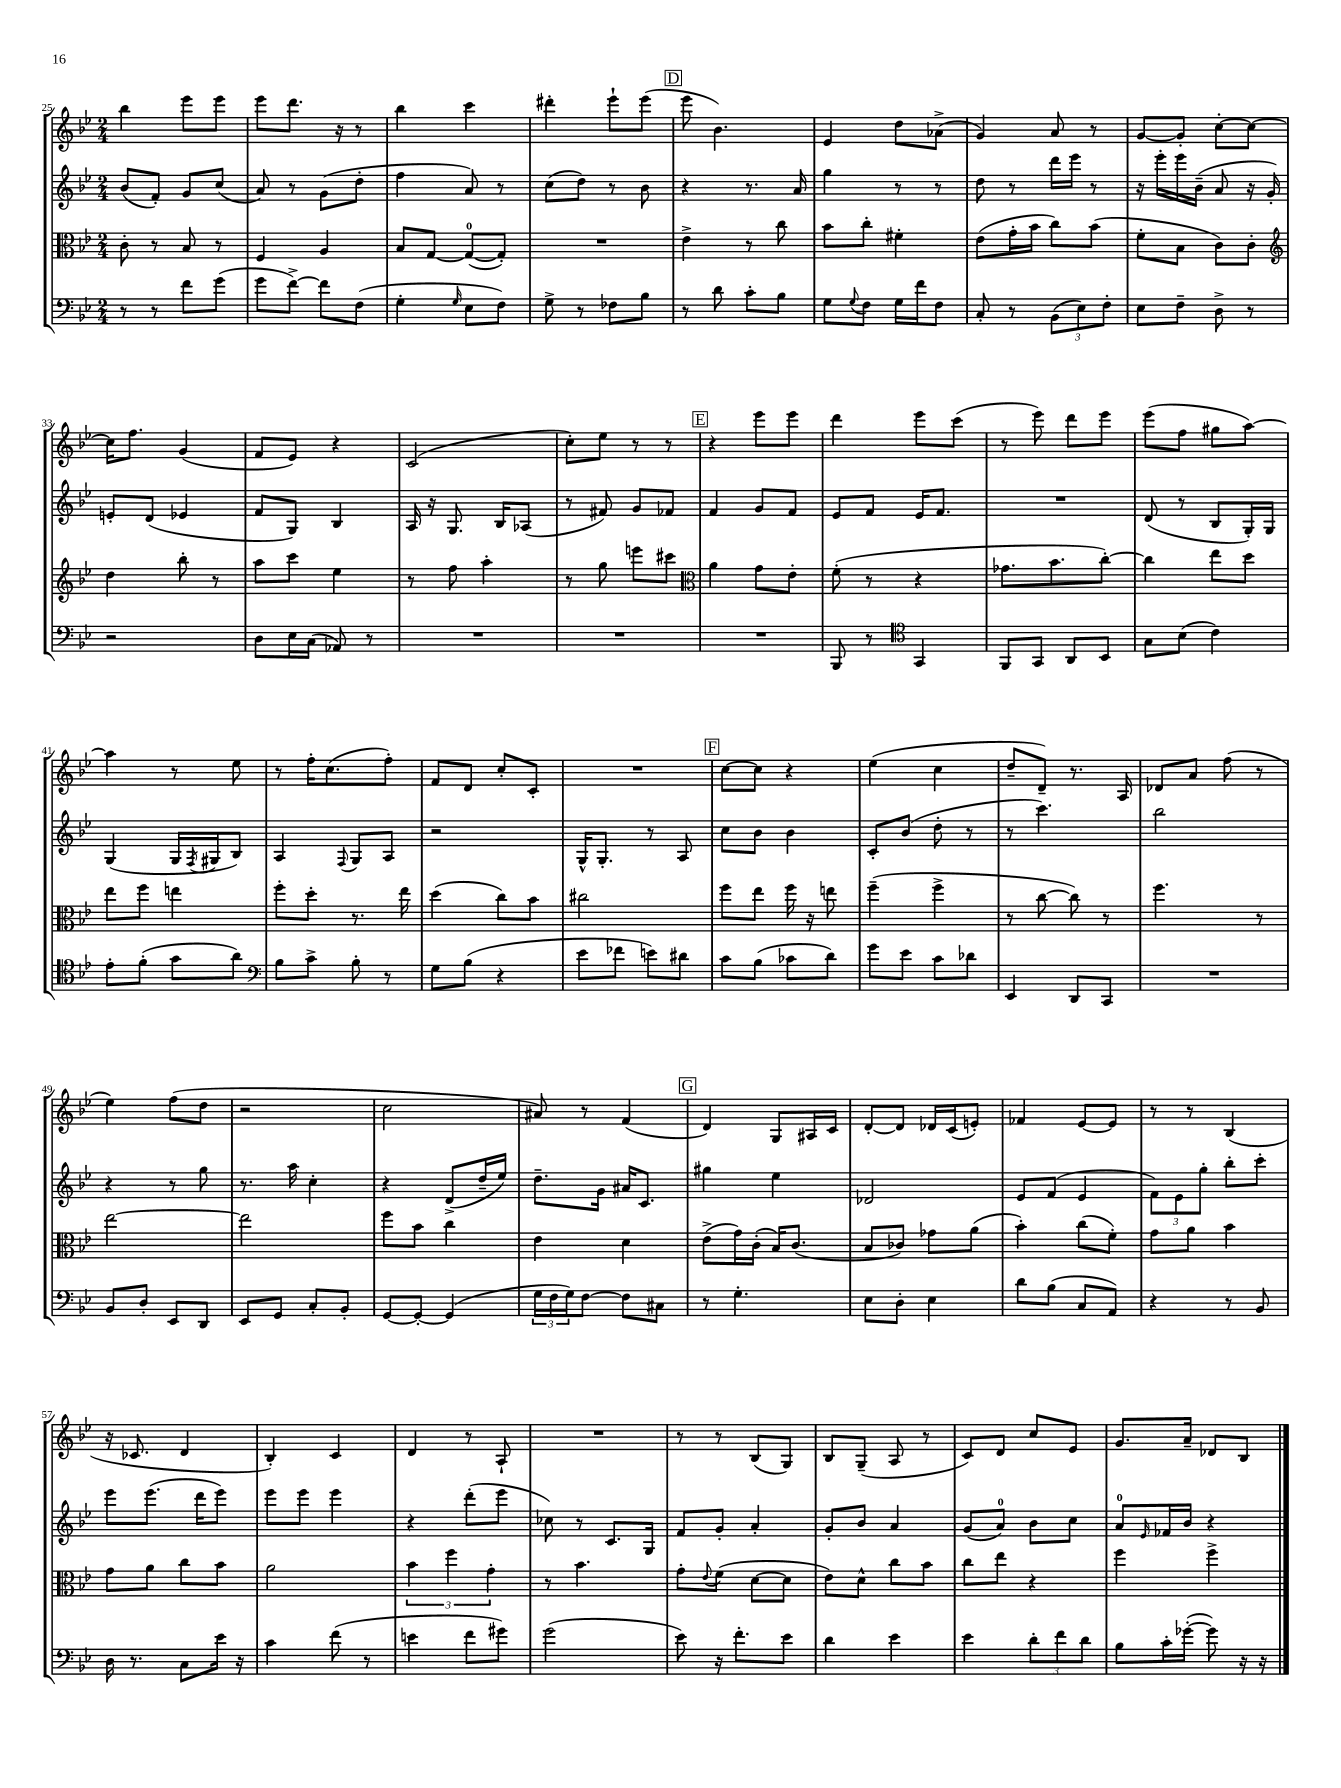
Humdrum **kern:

**kern	**kern	**kern	**kern
*staff4	*staff3	*staff2	*staff1
*clefF4	*clefC3	*clefG2	*clefG2
*k[b-e-]	*k[b-e-]	*k[b-e-]	*k[b-e-]
*M2/4	*M2/4	*M2/4	*M2/4
8r	8c'\	(8b-/L	4bb-\
8r	8r	8f'/J)	.
8f\L	8B-/	8g/L	8eee-\L
(8g\J	8r	(8cc/J	8eee-\J
=	=	=	=
8g\L	4F/	8a/)	8eee-\L
[8f^\J)	.	8r	8.ddd\J
8f\]L	4A/	(8g\L	.
.	.	.	16r
(8F\J	.	8dd'\J	8r
=	=	=	=
4G'\	8B-/L	4ff\	4bb-\
.	[8G/J	.	.
16qqG/	.	.	.
8E-\L	(8G/_L	8a/)	4ccc\
8F\J)	8G'/]J)	8r	.
=	=	=	=
8G^\	2r	(8cc\L	4ddd#'\
8r	.	8dd\J)	.
8F-\L	.	8r	8eee-`\L
8B-\J	.	8b-\	(8eee-\J
=	=	=	=
8r	4e-^\	4r	8eee-\
8d\	.	.	4.b-\)
8c'\L	8r	8.r	.
8B-\J	8cc\	.	.
.	.	16a/	.
=	=	=	=
8G\L	8b-\L	4gg\	4e-/
8qqG/	.	.	.
8F\J	8cc'\J	.	.
16G\LL	4f#'\	8r	8dd\L
16f\J	.	.	.
8F\J	.	8r	(8a-^\J
=	=	=	=
8C'/	(8e-\L	8dd\	4g/)
8r	16g'\L	8r	.
.	16b-\JJ	.	.
(12BB-\L	8cc\L)	16ddd\LL	8a/
.	.	16eee-\JJ	.
12E-\)	.	.	.
.	(8b-\J	8r	8r
12F'\J	.	.	.
=	=	=	=
8E-\L	8f'\L	16r	[8g/L
.	.	16eee-'\LL	.
8F~\J	8B-\J	16eee-\	8g'/]J
.	.	(16b-~\JJ	.
8D^\	8c\L)	8a/	[8cc'\L
8r	8c'\J	16r	8cc\_J
.	.	16g'/)	.
=	=	=	=
*	*clefG2	*	*
2r	4dd\	8e'/L	16cc\]LK
.	.	.	8.ff\J
.	.	(8d/J	.
.	8bb-'\	4e-/	(4g/
.	8r	.	.
=	=	=	=
8D\L	8aa\L	8f/L	8f/L
16E-\L	8ccc\J	8G/J)	8e-/J)
(16C\JJ	.	.	.
8AA-/)	4ee-\	4B-/	4r
8r	.	.	.
=	=	=	=
2r	8r	16A/	(2c/
.	.	16r	.
.	8ff\	8.G/	.
.	4aa'\	.	.
.	.	16B-/LK	.
.	.	(8A-/J	.
=	=	=	=
2r	8r	8r	8cc'\L)
.	8gg\	8f#/)	8ee-\J
.	8eee\L	8g/L	8r
.	8ccc#\J	8f-/J	8r
=	=	=	=
*	*clefC3	*	*
2r	4a\	4f/	4r
.	8g\L	8g/L	8eee-\L
.	8e-'\J	8f/J	8eee-\J
=	=	=	=
8BBB-/	(8f'\	8e-/L	4ddd\
8r	8r	8f/J	.
*clefC4	*	*	*
4GG/	4r	16e-/LK	8eee-\L
.	.	8.f/J	.
.	.	.	(8ccc\J
=	=	=	=
8FF/L	8.g-\L	2r	8r
8GG/J	.	.	8eee-\)
.	8.b-\	.	.
8AA/L	.	.	8ddd\L
8BB-/J	[8cc'\J)	.	8eee-\J
=	=	=	=
8G\L	4cc\]	(8d/	(8eee-\L
(8B-\J	.	8r	8ff\J
4c\)	8ee-\L	8B-/L	8gg#\L
.	8dd\J	16G'/L)	[8aa\J)
.	.	16G/JJ	.
=	=	=	=
8e-'\L	8ee-\L	(4G/	4aa\]
(8f'\J	8ff\J	.	.
8g\L	4ee\	16G/LL	8r
.	.	8qF/	.
.	.	16G#/J	.
8a\J)	.	8B-/J)	8ee-\
=	=	=	=
*clefF4	*	*	*
8B-\L	8ff'\L	4A/	8r
8c^\J	8dd'\J	.	16ff'\LK
.	.	.	(8.cc\
.	.	8qqF/	.
8B-'\	8.r	8G/L	.
8r	.	8A/J	8ff'\J)
.	16ee-\	.	.
=	=	=	=
8G\L	(4dd\	2r	8f/L
(8B-\J	.	.	8d/J
4r	8cc\L)	.	8cc'/L
.	8b-\J	.	8c'/J
=	=	=	=
8e-\L	2cc#\	16G^^/LK	2r
.	.	8.G'/J	.
8f-\J	.	.	.
8e\L)	.	8r	.
8d#\J	.	8A/	.
=	=	=	=
8c\L	8ff\L	8cc\L	[8cc\L
(8B-\J	8ee-\J	8b-\J	8cc\]J
8c-\L	16ff\	4b-\	4r
.	16r	.	.
8d\J)	8ee\	.	.
=	=	=	=
8g\L	(4ff~\	8c'/L	(4ee-\
8e-\J	.	(8b-/J	.
8c\L	4ff^\	8dd'\	4cc\
8d-\J	.	8r	.
=	=	=	=
4EE-/	8r	8r	8dd~/L
.	[8cc\	4.ccc\)	8d~/J)
8DD/L	8cc\])	.	8.r
8CC/J	8r	.	.
.	.	.	16A/
=	=	=	=
2r	4.ff\	2bb-\	8d-/L
.	.	.	8a/J
.	.	.	(8ff\
.	8r	.	8r
=	=	=	=
8BB-/L	[2ee-\	4r	4ee-\)
8D'/J	.	.	.
8EE-/L	.	8r	(8ff\L
8DD/J	.	8gg\	8dd\J
=	=	=	=
8EE-/L	2ee-\]	8.r	2r
8GG/J	.	.	.
.	.	16aa\	.
8C'/L	.	4cc'\	.
8BB-'/J	.	.	.
=	=	=	=
[8GG/L	8ff\L	4r	2cc\
8GG'/_J	8b-\J	.	.
(4GG/]	4cc\	(8d^/L	.
.	.	16dd~/L	.
.	.	16ee-/JJ)	.
=	=	=	=
24G\LL	4e-\	8.dd~\L	8a#/)
24F\	.	.	.
24G\J)	.	.	.
[8F\J	.	.	8r
.	.	16g\Jk	.
8F\]L	4d\	16a#/LK	(4f/
.	.	8.c/J	.
8C#\J	.	.	.
=	=	=	=
8r	(8e-^\L	4gg#\	4d/)
4.G'\	16g\L)	.	.
.	(16c'\JJ	.	.
.	16B-/LK)	4ee-\	8G/L
.	(8.c/J	.	.
.	.	.	16A#/L
.	.	.	16c/JJ
=	=	=	=
8E-\L	8B-/L	2d-/	[8d'/L
8D'\J	8c-/J)	.	8d/]J
4E-\	8g-\L	.	16d-/LL
.	.	.	(16c/J
.	(8a\J	.	8e'/J)
=	=	=	=
8d\L	4b-'\)	8e-/L	4f-/
(8B-\J	.	(8f/J	.
8C/L	(8cc\L	4e-/	[8e-/L
8AA/J)	8f'\J)	.	8e-/]J
=	=	=	=
4r	8g\L	12f\L)	8r
.	.	12e-\	.
.	8a\J	.	8r
.	.	12gg'\J	.
8r	4b-\	8bb-'\L	(4B-/
8BB-/	.	8ccc'\J	.
=	=	=	=
16D\	8g\L	8eee-\L	16r
8.r	.	.	8.c-/
.	8a\J	(8.eee-\J	.
8C\L	8cc\L	.	4d/
.	.	16ddd\LK	.
16e-\Jk	8b-\J	8eee-\J)	.
16r	.	.	.
=	=	=	=
4c\	2a\	8eee-\L	4B-'/)
.	.	8eee-\J	.
(8f\	.	4eee-\	4c/
8r	.	.	.
=	=	=	=
4e\	6b-\	4r	4d/
.	6ff\	.	.
8f\L	.	(8ddd'\L	8r
.	6g'\	.	.
8g#\J)	.	8eee-\J	8A`/
=	=	=	=
(2g\	8r	8cc-\)	2r
.	4.b-\	8r	.
.	.	8.c/L	.
.	.	16G/Jk	.
=	=	=	=
8e-\)	8g'\L	8f/L	8r
.	8qqe-/	.	.
16r	(8f\J	8g'/J	8r
8.f'\L	.	.	.
.	[8d\L	4a'/	(8B-/L
8e-\J	8d\]J	.	8G/J)
=	=	=	=
4d\	8e-\L)	8g'/L	8B-/L
.	8d^^\J	8b-/J	(8G~/J
4e-\	8cc\L	4a/	8A/
.	8b-\J	.	8r
=	=	=	=
4e-\	8cc\L	(8g/L	8c/L)
.	8ee-\J	8a/J)	8d/J
12d'\L	4r	8b-\L	8cc/L
12f\	.	.	.
.	.	8cc\J	8e-/J
12d\J	.	.	.
=	=	=	=
8B-\L	4ff\	8a/L	8.g/L
.	.	16qqe-/	.
16c'\L	.	16f-/L	.
([16g-'\JJ	.	16b-/JJ	16a~/Jk
8g-\])	4ff^\	4r	8d-/L
16r	.	.	8B-/J
16r	.	.	.
==	==	==	==
*-	*-	*-	*-
